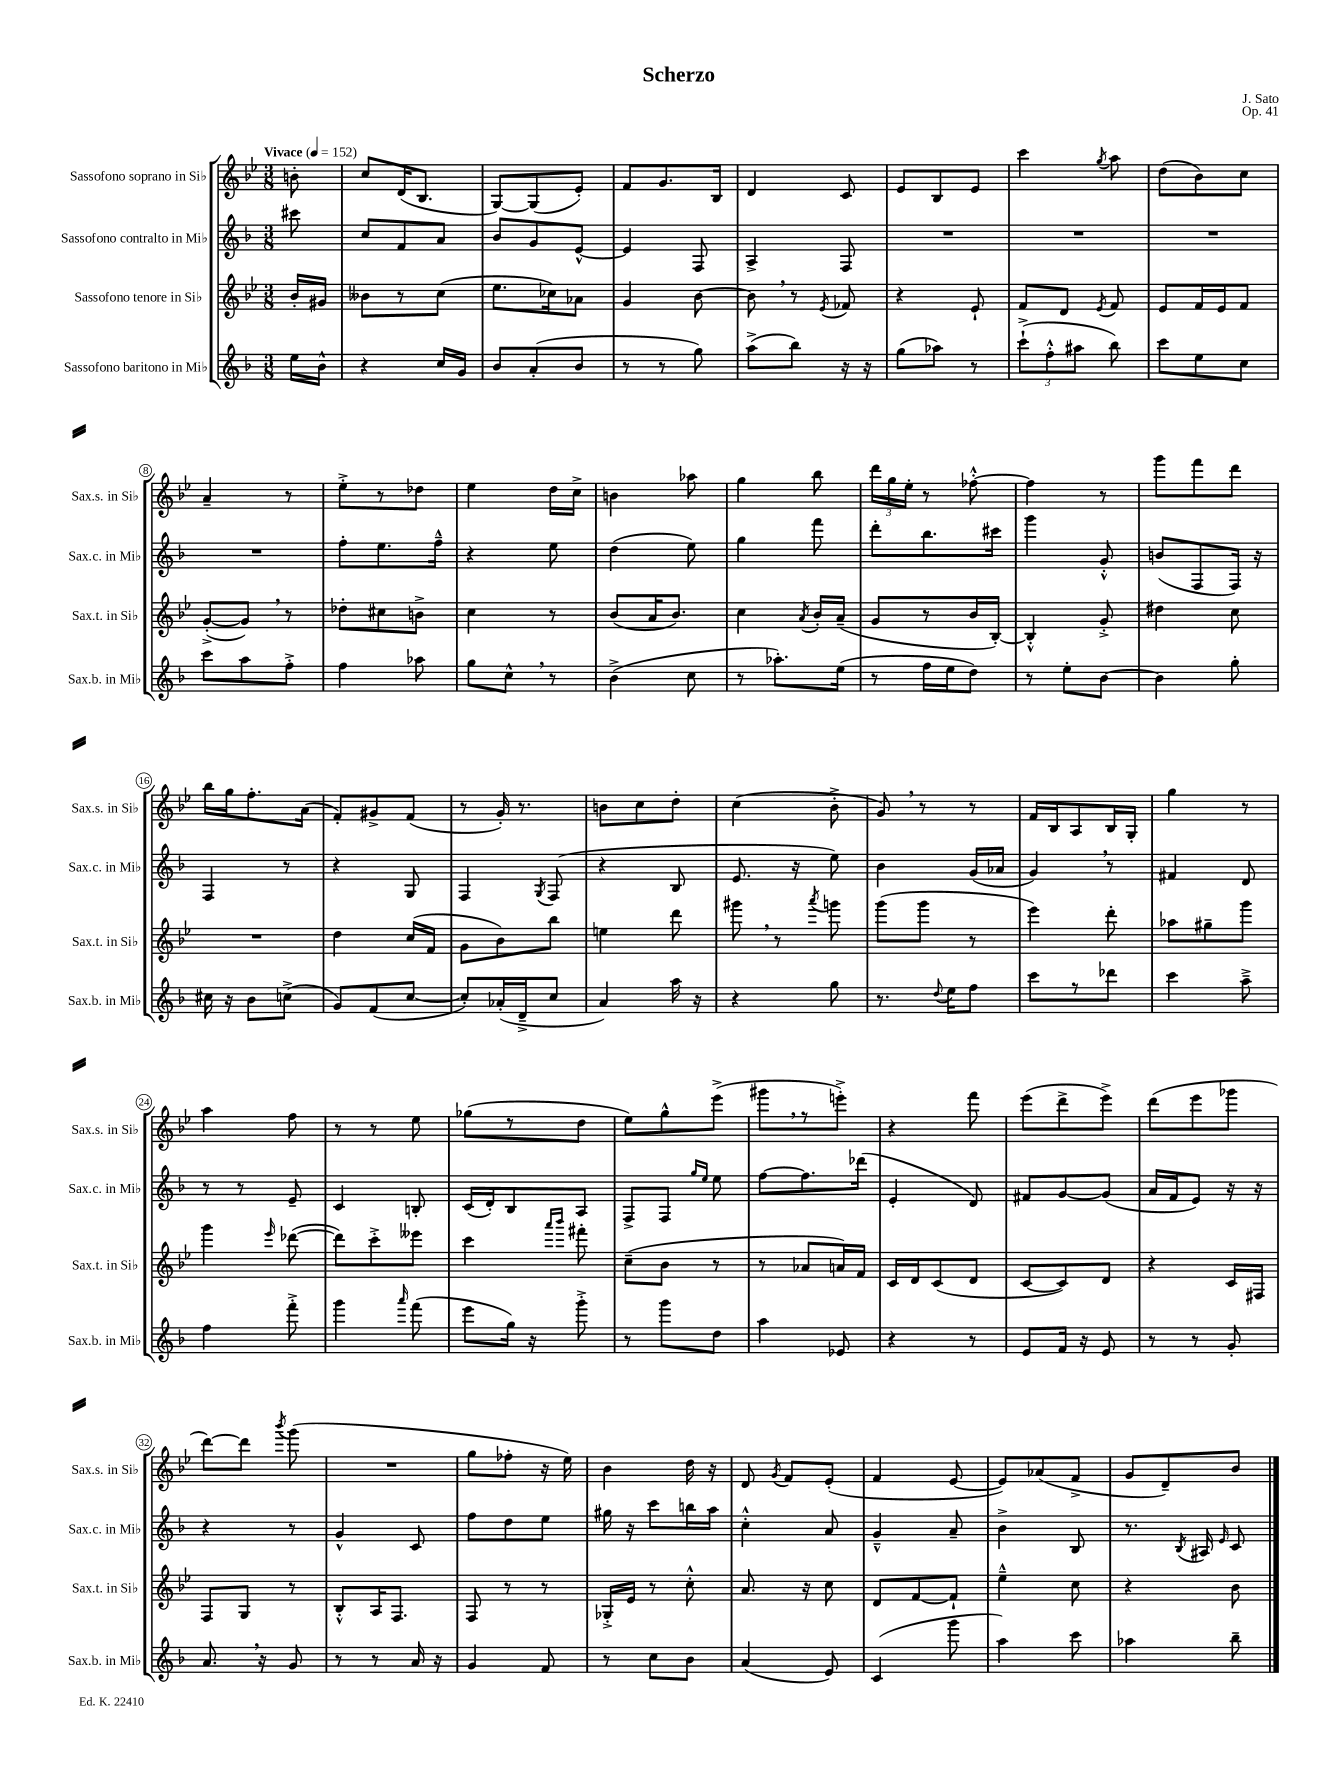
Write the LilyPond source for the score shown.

\header { title = "Scherzo" composer = "J. Sato" opus = "Op. 41" }
<<
\new StaffGroup <<
\new Staff = "s0" \with { instrumentName = "Sassofono soprano in Sib" shortInstrumentName = "Sax.s. in Sib" } {
    \clef treble \key bes \major \numericTimeSignature \time 3/8 \partial 8 \tempo "Vivace" 4 = 152
    \autoBeamOff b'8-. |
    c''8[ d'16( bes8.] |
    g8[~) g8( ees'8]-.) |
    f'8[ g'8. bes16] |
    d'4 c'8 |
    ees'8[ bes8 ees'8] |
    c'''4 \acciaccatura { g''8 } a''8 |
    d''8[( bes'8) c''8] |
    a'4-- r8 |
    ees''8[-.-> r8 des''8] |
    ees''4 d''16[ c''16]-> |
    b'4 aes''8 |
    g''4 bes''8 |
    \tuplet 3/2 { d'''16[ g''16 ees''16]-. } r8 fes''8~-.-^ |
    fes''4 r8 |
    g'''8[ f'''8 d'''8] |
    bes''16[ g''16 f''8.-. a'16]( |
    f'8[-.) gis'8-> f'8]( |
    r8 g'16-.) r8. |
    b'8[ c''8 d''8]-. |
    c''4( bes'8-.-> |
    g'8) \breathe r8 r8 |
    f'16[ bes16 a8 bes16 g16]-. |
    g''4 r8 |
    a''4 f''8 |
    r8 r8 ees''8 |
    ges''8[( r8 d''8] |
    ees''8[) g''8-^ ees'''8]->( |
    gis'''8[ \breathe r8 e'''8]-.->) |
    r4 f'''8 |
    ees'''8[( d'''8-> ees'''8]->) |
    d'''8[( ees'''8 ges'''8] |
    d'''8[~) d'''8] \acciaccatura { bes'''8 } g'''8( |
    R4. |
    g''8[ fes''8]-. r16 ees''16) |
    bes'4 d''16 r16 |
    d'8 \acciaccatura { g'8 } f'8[ ees'8]-.( |
    f'4 ees'8~ |
    ees'8[) aes'8( f'8]-> |
    g'8[ d'8--) bes'8] \bar "|." |
}
\new Staff = "s1" \with { instrumentName = "Sassofono contralto in Mib" shortInstrumentName = "Sax.c. in Mib" } {
    \clef treble \key f \major \numericTimeSignature \time 3/8 \partial 8
    \autoBeamOff cis'''8 |
    c''8[ f'8 a'8] |
    bes'8[ g'8 e'8]~-^ |
    e'4 f8 |
    a4-> f8 |
    R4. |
    R4. |
    R4. |
    R4. |
    f''8[-. e''8. f''16]---^ |
    r4 e''8 |
    d''4( e''8) |
    g''4 f'''8 |
    d'''8[-. bes''8. cis'''16] |
    g'''4 g'8-.-^ |
    b'8[( f8 f16]) r16 |
    f4 r8 |
    r4 g8 |
    f4 \acciaccatura { g8 } f8( |
    r4 bes8 |
    e'8. r16 e''8) |
    bes'4 g'16[( aes'16] |
    g'4) \breathe r8 |
    fis'4 d'8 |
    r8 r8 e'8-- |
    c'4 b8-. |
    c'16[( d'16-.) bes8 a8] |
    f8[-> f8] \grace { g''16[ e''16] } e''8 |
    f''8[~ f''8. des'''16]( |
    e'4-. d'8) |
    fis'8[ g'8~ g'8]( |
    a'16[ f'16 e'8]) r16 r16 |
    r4 r8 |
    g'4-^ c'8 |
    f''8[ d''8 e''8] |
    gis''16 r16 c'''8[ b''16 a''16] |
    c''4-.-^ a'8 |
    g'4---^ a'8-- |
    bes'4-> bes8 |
    r8. \acciaccatura { bes8 } ais16 \grace { e'16 } c'8 \bar "|." |
}
\new Staff = "s2" \with { instrumentName = "Sassofono tenore in Sib" shortInstrumentName = "Sax.t. in Sib" } {
    \clef treble \key bes \major \numericTimeSignature \time 3/8 \partial 8
    \autoBeamOff bes'16[-. gis'16] |
    beses'8[ r8 c''8]( |
    ees''8.[ ces''16) aes'8] |
    g'4 bes'8~ |
    bes'8 \breathe r8 \acciaccatura { ees'8 } fes'8 |
    r4 ees'8-! |
    f'8[ d'8] \acciaccatura { ees'8 } f'8 |
    ees'8[ f'16 ees'16 f'8] |
    g'8[~-.->( g'8]) \breathe r8 |
    des''8[-. cis''8 b'8]-> |
    c''4 r8 |
    bes'8[( a'16 bes'8.]) |
    c''4 \acciaccatura { a'8 } bes'16[-. a'16]--( |
    g'8[ r8 bes'16 bes16]~-.) |
    bes4-.-^ g'8-.-> |
    dis''4 c''8 |
    R4. |
    d''4 c''16[( f'16] |
    g'8[ bes'8) bes''8] |
    e''4 d'''8 |
    gis'''8 \breathe r8 \acciaccatura { a'''8 } g'''8 |
    g'''8[( g'''8] r8 |
    ees'''4) d'''8-. |
    aes''8[ gis''8-- g'''8] |
    g'''4 \grace { ees'''16 } des'''8~( |
    des'''8[) c'''8-.-> eeses'''8] |
    c'''4 \grace { a'''16[ bes'''16] } fis'''8-. |
    c''8[--( bes'8] r8 |
    r8 aes'8[ a'16) f'16] |
    c'16[ d'16 c'8( d'8] |
    c'8[~ c'8) d'8] |
    r4 c'16[ fis16] |
    f8[ g8] r8 |
    bes8[-.-^ a16 f8.] |
    f8 r8 r8 |
    ges16[-.-> ees'16] r8 c''8-.-^ |
    a'8. r16 c''8 |
    d'8[ f'8~ f'8]-! |
    ees''4---^ c''8 |
    r4 bes'8 \bar "|." |
}
\new Staff = "s3" \with { instrumentName = "Sassofono baritono in Mib" shortInstrumentName = "Sax.b. in Mib" } {
    \clef treble \key f \major \numericTimeSignature \time 3/8 \partial 8
    \autoBeamOff e''16[ bes'16]-^ |
    r4 c''16[ g'16] |
    bes'8[ a'8-.( bes'8] |
    r8 r8 g''8) |
    a''8[->( bes''8]) r16 r16 |
    g''8[( aes''8]) r8 |
    \tuplet 3/2 { c'''8[-!->( f''8-.-^ ais''8] } bes''8) |
    c'''8[ e''8 c''8] |
    c'''8[ a''8 f''8]-.-> |
    f''4 aes''8 |
    g''8[ c''8]-^ \breathe r8 |
    bes'4->( c''8 |
    r8 aes''8.[-.) e''16]( |
    r8 f''16[ e''16 d''8]) |
    r8 e''8[-. bes'8]~ |
    bes'4 g''8-. |
    cis''16 r16 bes'8[ c''8]->( |
    g'8[) f'8( c''8]~ |
    c''8[-.) aes'16-.( d'16---> c''8] |
    a'4) a''16 r16 |
    r4 g''8 |
    r8. \appoggiatura { d''8 } e''16[ f''8] |
    c'''8[ r8 des'''8] |
    c'''4 a''8---> |
    f''4 f'''8-.-> |
    g'''4 \grace { a'''16 } f'''8( |
    e'''8[ g''16]) r16 g'''8-.-> |
    r8 g'''8[ d''8] |
    a''4 ees'8 |
    r4 r8 |
    e'8[ f'16] r16 e'8 |
    r8 r8 g'8-. |
    a'8. \breathe r16 g'8 |
    r8 r8 a'16 r16 |
    g'4 f'8 |
    r8 c''8[ bes'8] |
    a'4( e'8) |
    c'4( g'''8 |
    a''4) c'''8 |
    aes''4 bes''8-- \bar "|." |
}
>>
>>
\layout { \context { \Score \override BarNumber.stencil = #(make-stencil-circler 0.1 0.3 ly:text-interface::print) } }
